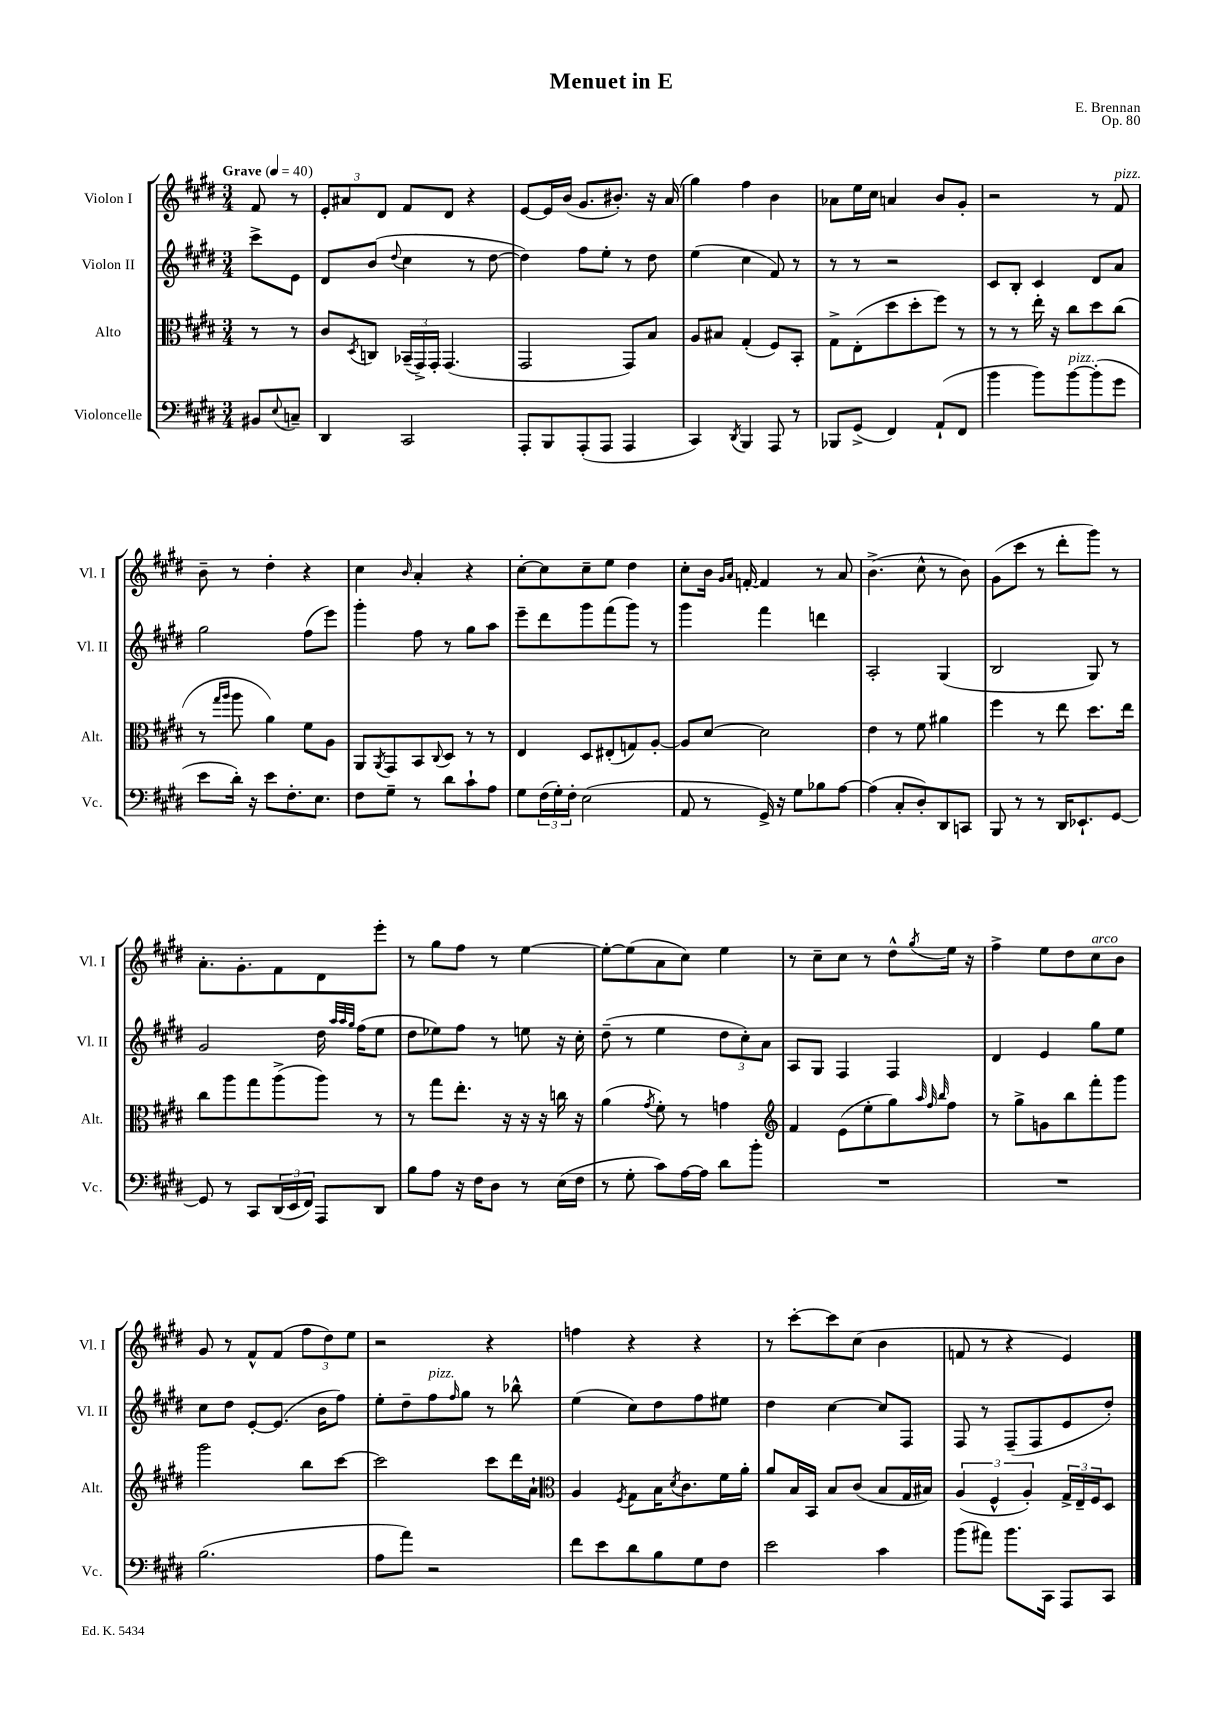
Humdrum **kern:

**kern	**kern	**kern	**kern
*staff4	*staff3	*staff2	*staff1
*clefF4	*clefC3	*clefG2	*clefG2
*k[f#c#g#d#]	*k[f#c#g#d#]	*k[f#c#g#d#]	*k[f#c#g#d#]
*M3/4	*M3/4	*M3/4	*M3/4
*MM40	*MM40	*MM40	*MM40
8BB#	8r	8ccc#^	8f#
8qqE	.	.	.
8C~	8r	8e	8r
=	=	=	=
4DD#	8c#	8d#	12e'
.	.	.	12a#
.	8qD#	.	.
.	8C	(8b	.
.	.	.	12d#
.	.	8qqdd#	.
2CC#	(24BB-~	4cc#	8f#
.	24GG#^)	.	.
.	24GG#'	.	.
.	(4.GG#	.	8d#
.	.	8r	4r
.	.	[8dd#	.
=	=	=	=
8AAA'	2GG#	4dd#])	[8e
8BBB	.	.	16e]
.	.	.	(16b
(8AAA'	.	8ff#	8.g#
8AAA	.	8ee'	.
.	.	.	8.b#')
4AAA	8GG#)	8r	.
.	8B	8dd#	16r
.	.	.	(16a
=	=	=	=
4CC#)	8A	(4ee	4gg#)
.	8B#	.	.
8qDD#	.	.	.
4BBB	(4G#'	4cc#	4ff#
8AAA	8F#)	8f#)	4b
8r	8BB'	8r	.
=	=	=	=
8BBB-	8G#^	8r	8a-
(8GG#^	(8E'	8r	16ee
.	.	.	16cc#
4FF#)	8dd#	2r	4a
.	8dd#'	.	.
(8AA`	8ff#)	.	8b
8FF#	8r	.	8g#'
=	=	=	=
4b	8r	8c#	2r
.	8r	8B'	.
8b)	16ee'	4c#	.
.	16r	.	.
[8b	8cc#	.	.
(8b']	8dd#	8d#	8r
8g#	(8cc#	8a	8f#
=	=	=	=
8e	8r	2gg#	8b~
.	16qqgg#	.	.
.	16qqaa	.	.
16d#')	8aa	.	8r
16r	.	.	.
8e	4a)	.	4dd#'
8.F#'	.	.	.
.	8f#	(8ff#	4r
8.E	.	.	.
.	8A	8eee)	.
=	=	=	=
8F#	8AA	4ggg#'	4cc#
.	8qAA	.	.
8G#~	8GG#	.	.
.	.	.	16qqb
8r	8BB	8ff#	4a'
.	8qqC#	.	.
8d#	8D#	8r	.
8c#`	8r	8gg#	4r
8A	8r	8aa	.
=	=	=	=
8G#	4E	8eee~	[8cc#'
(24F#	.	8ddd#	8cc#]
24G#')	.	.	.
24F#'	.	.	.
(2E	8D#	8ggg#	8cc#~
.	(8E#'	(8fff#	8ee
.	8G)	8ggg#)	4dd#
.	[8A'	8r	.
=	=	=	=
8AA	8A]	4ggg#	8cc#'
8r	[8d#	.	16b
.	.	.	16qqg#
.	.	.	16qqa
.	.	.	[16f'
16GG#^)	2d#]	4fff#	4f]
16r	.	.	.
8G#	.	.	.
8B-	.	4ddd	8r
[8A	.	.	8a
=	=	=	=
(4A]	4e	2A'	(4.b^
8C#'	8r	.	.
8D#')	8f#	.	8cc#^^
8DD#	4a#	(4G#	8r
8CC	.	.	8b)
=	=	=	=
8BBB	4ff#	2B	(8g#
8r	.	.	8ccc#
8r	8r	.	8r
16DD#	8ee	.	8ddd#'
8.EE-`	.	.	.
.	8.dd#	8G#)	8ggg#)
[8GG#	.	8r	8r
.	16ee	.	.
=	=	=	=
8GG#]	8cc#	2g#	8.a'
8r	8aa	.	.
.	.	.	8.g#'
8CC#	8gg#	.	.
(24DD#	(8aa^	.	8f#
24EE	.	.	.
24FF#)	.	.	.
8AAA	8aa)	16dd#	8d#
.	.	32qqaa	.
.	.	32qqaa	.
.	.	32qqgg#	.
.	.	(16ff#	.
8DD#	8r	8ee	8eee'
=	=	=	=
8B	8r	8dd#	8r
8A	8gg#	8ee-)	8gg#
16r	8.ee'	8ff#	8ff#
16F#	.	.	.
8D#	.	8r	8r
.	16r	.	.
8r	16r	8ee	[4ee
.	16r	.	.
(16E	16cc	16r	.
16F#	16r	16cc#'	.
=	=	=	=
8r	(4a	(8dd#~	8ee'_
8G#'	.	8r	(8ee]
.	8qg#	.	.
8c#)	8f#')	4ee	8a
[16A	8r	.	8cc#)
16A]	.	.	.
8d#	4g	12dd#	4ee
.	.	12cc#')	.
8b'	.	.	.
.	.	12a	.
=	=	=	=
*	*clefG2	*	*
2.r	4f#	8A	8r
.	.	8G#	8cc#~
.	(8e	4F#	8cc#
.	8ee'	.	8r
.	8gg#)	4F#	8dd#^^
.	32qqaa	.	.
.	32qqff#	.	.
.	32qqbb	.	8qgg#
.	8ff#	.	16ee
.	.	.	16r
=	=	=	=
2.r	8r	4d#	4ff#^
.	8gg#^	.	.
.	8g	4e	8ee
.	8bb	.	8dd#
.	8fff#'	8gg#	8cc#
.	8ggg#	8ee	8b
=	=	=	=
(2.B	2ggg#	8cc#	8g#
.	.	8dd#	8r
.	.	[8e'	8f#^^
.	.	(8.e]	(8f#
.	8bb	.	12ff#
.	.	16b	.
.	.	.	12dd#)
.	[8ccc#	8ff#)	.
.	.	.	12ee
=	=	=	=
8A	2ccc#]	8ee'	2r
8a)	.	8dd#~	.
2r	.	8ff#	.
.	.	16qqff#	.
.	.	8gg#	.
.	8ccc#	8r	4r
.	16ddd#	8bb-^^	.
.	16a`	.	.
=	=	=	=
*	*clefC3	*	*
8f#	4A	(4ee	4ff
8e	.	.	.
.	8qF#	.	.
8d#	8G#	8cc#)	4r
8B	16B	8dd#	.
.	8qd#	.	.
.	8.c#	.	.
8G#	.	8ff#	4r
8F#	16f#	8ee#	.
.	16a'	.	.
=	=	=	=
2e	8a	4dd#	8r
.	16B	.	[8ccc#'
.	16BB	.	.
.	8B	[4cc#	8ccc#]
.	(8c#	.	(8cc#
4c#	8B	8cc#]	4b
.	16G#	8F#	.
.	16B#)	.	.
=	=	=	=
(8b	(6A	8F#	8f
8a#)	.	8r	8r
.	6F#^^	.	.
8.b	.	(8F#~	4r
.	6A')	.	.
.	.	8F#	.
16CC#	.	.	.
8AAA	24G#^	8e	4e)
.	24E~	.	.
.	24F#	.	.
8CC#	8D#	8dd#')	.
==	==	==	==
*-	*-	*-	*-
